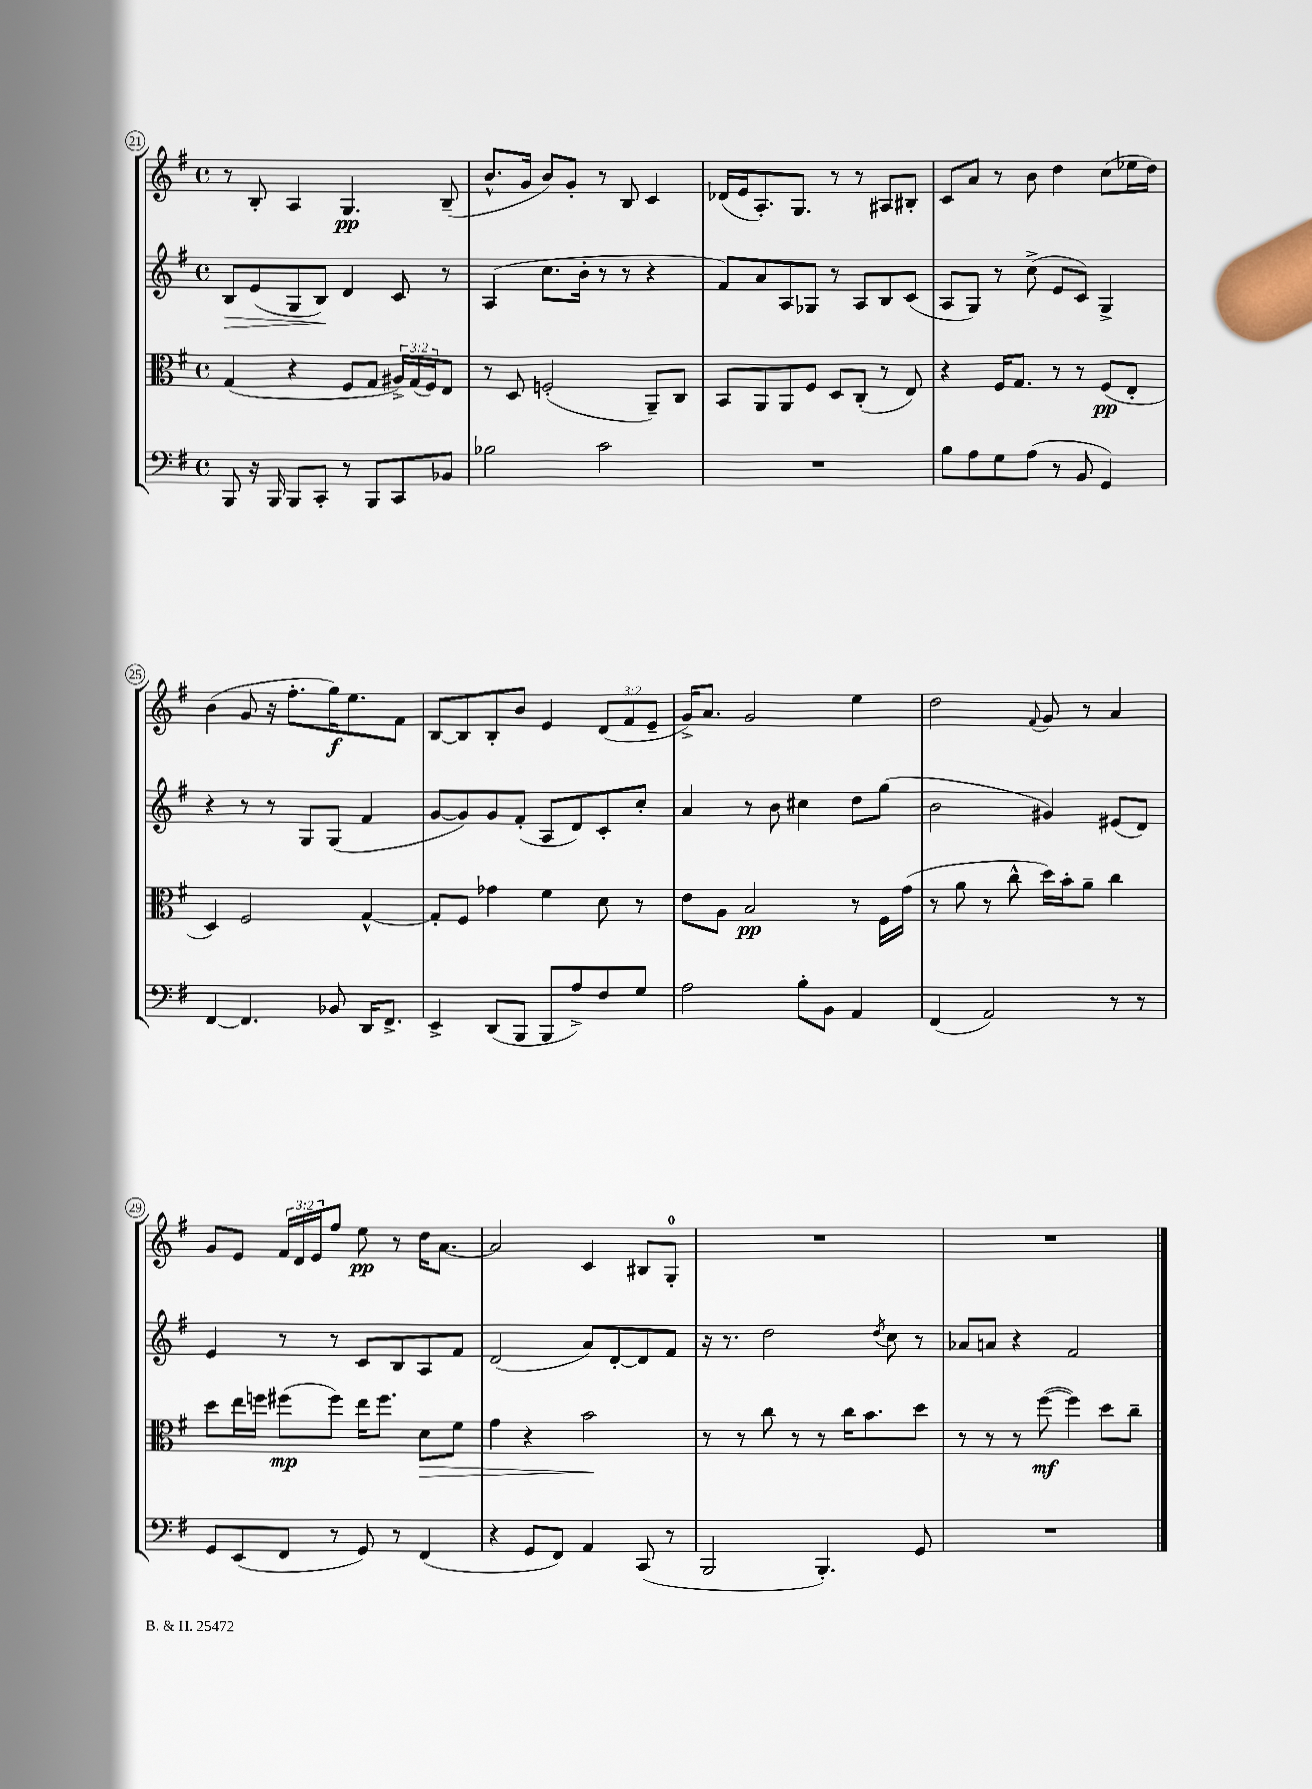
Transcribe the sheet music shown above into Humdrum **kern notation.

**kern	**kern	**kern	**kern
*staff4	*staff3	*staff2	*staff1
*clefF4	*clefC3	*clefG2	*clefG2
*k[f#]	*k[f#]	*k[f#]	*k[f#]
*M4/4	*M4/4	*M4/4	*M4/4
*met(c)	*met(c)	*met(c)	*met(c)
8BBB/	(4G/	8B/L	8r
16r	.	(8e/	8B'/
16BBB/	.	.	.
8BBB/L	4r	8G/	4A/
8CC'/J	.	8B/J)	.
8r	8F#/L	4d/	4.G/
8BBB/L	8G/J	.	.
8CC/	24A#^/LL)	8c/	.
.	(24G/	.	.
.	24F#/J)	.	.
8BB-/J	8E/J	8r	(8B~/
=	=	=	=
2B-\	8r	(4A/	8.b^^/L
.	8D/	.	.
.	.	.	16g/Jk
.	(2F'/	8.cc\L	8b/L)
.	.	.	8g'/J
.	.	16b'\Jk	.
2c\	.	8r	8r
.	.	8r	8B/
.	8AA~/L)	4r	4c/
.	8C/J	.	.
=	=	=	=
1r	8BB/L	8f#/L)	(16d-/LL
.	.	.	16e/J
.	8AA/	8a/	8.A'/)
.	8AA/	8A/	.
.	.	.	8.G/J
.	8F#/J	8G-/J	.
.	8D/L	8r	8r
.	(8C'/J	8A/L	8r
.	8r	8B/	8A#/L
.	8E/)	(8c/J	8B#'/J
=	=	=	=
8B\L	4r	8A/L	8c/L
8A\	.	8G/J)	8a/J
8G\	16F#/LK	8r	8r
.	8.G/J	.	.
(8A\J	.	(8cc^\	8b\
8r	8r	8e/L	4dd\
8BB/	8r	8c/J)	.
4GG/)	(8F#/L	4G^/	(8cc\L
.	8E'/J	.	16ee-\L
.	.	.	16dd\JJ)
=	=	=	=
[4FF#/	4D/)	4r	(4b\
4.FF#/]	2F#/	8r	8g/
.	.	8r	16r
.	.	.	8.ff#'\L
.	.	8G/L	.
8BB-/	.	(8G/J	16gg\K)
.	.	.	8.ee\
16DD/LK	[4G^^/	4f#/	.
8.FF#^/J	.	.	.
.	.	.	8f#\J
=	=	=	=
4EE^/	8G'/]L	[8g/L	[8B/L
.	8F#/J	8g/])	8B/]
(8DD/L	4g-\	8g/	8B'/
8BBB/J	.	(8f#'/J	8b/J
8BBB/L	4f#\	8A/L	4e/
8A^/)	.	8d/)	.
8F#/	8d\	8c'/	(12d/L
.	.	.	12f#/
8G/J	8r	8cc'/J	.
.	.	.	12e~/J
=	=	=	=
2A\	8e\L	4a/	16g^/LK)
.	.	.	8.a/J
.	8A\J	.	.
.	2B/	8r	2g/
.	.	8b\	.
8B'\L	.	4cc#\	.
8BB\J	.	.	.
4AA/	8r	8dd\L	4ee\
.	16F#\LL	(8gg\J	.
.	(16g\JJ	.	.
=	=	=	=
(4FF#/	8r	2b\	2dd\
.	8a\	.	.
2AA/)	8r	.	.
.	8cc^^\	.	.
.	.	.	8qqf#/
.	16dd\LL)	4g#/)	8g/
.	16b'\J	.	.
.	8a~\J	.	8r
8r	4cc\	(8e#/L	4a/
8r	.	8d/J)	.
=	=	=	=
8GG/L	8dd\L	4e/	8g/L
(8EE/	16ee\L	.	8e/J
.	16ff\JJ	.	.
8FF#/J	(8ff#\L	8r	24f#/LL
.	.	.	24d/
.	.	.	24e/J
8r	8ff#\J)	8r	8ff#/J
8GG/)	16ee\LK	8c/L	8ee\
.	8.ff#\J	.	.
8r	.	8B/	8r
(4FF#/	8d\L	8A/	16dd\LK
.	.	.	[8.a\J
.	8f#\J	8f#/J	.
=	=	=	=
4r	4g\	(2d/	2a/]
8GG/L	4r	.	.
8FF#/J)	.	.	.
4AA/	2b\	8a/L)	4c/
.	.	[8d'/	.
(8CC/	.	8d/]	8B#/L
8r	.	8f#/J	8G'/J
=	=	=	=
2BBB/	8r	16r	1r
.	.	8.r	.
.	8r	.	.
.	8cc\	2dd\	.
.	8r	.	.
4.BBB'/)	8r	.	.
.	16cc\LK	.	.
.	8.b\	.	.
.	.	8qdd/	.
.	.	8cc\	.
8GG/	8dd\J	8r	.
=	=	=	=
1r	8r	8a-/L	1r
.	8r	8a/J	.
.	8r	4r	.
.	([8ff#\	.	.
.	4ff#\])	2f#/	.
.	8dd\L	.	.
.	8cc~\J	.	.
==	==	==	==
*-	*-	*-	*-
